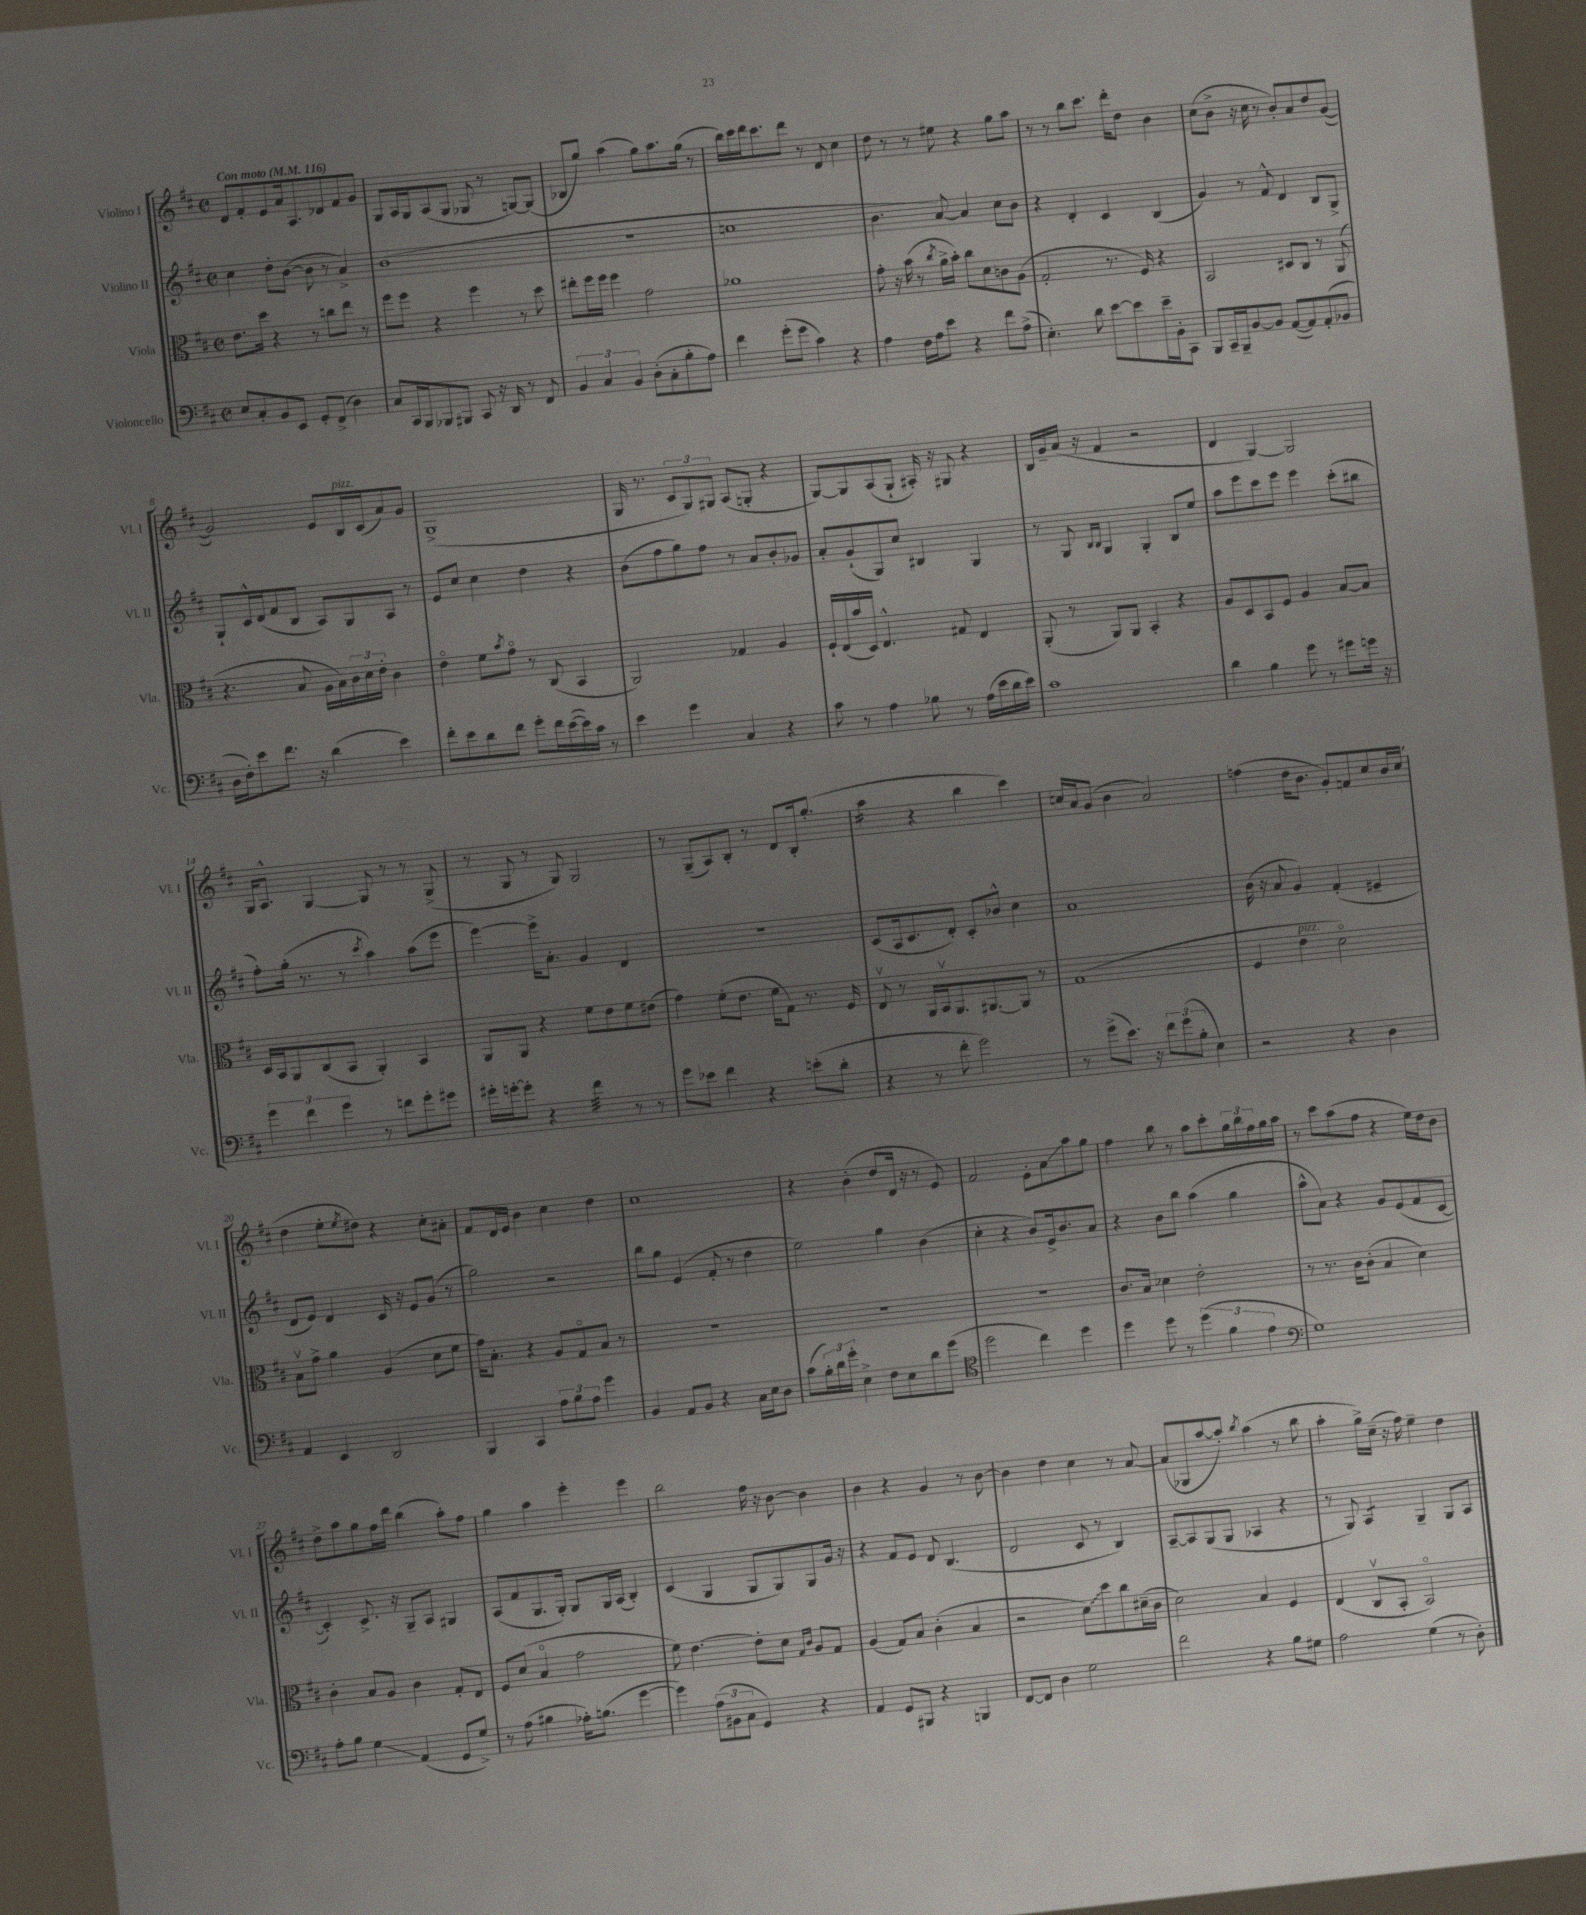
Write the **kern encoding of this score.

**kern	**kern	**kern	**kern
*staff4	*staff3	*staff2	*staff1
*clefF4	*clefC3	*clefG2	*clefG2
*k[f#c#]	*k[f#c#]	*k[f#c#]	*k[f#c#]
*M2/2	*M2/2	*M2/2	*M2/2
*met(c|)	*met(c|)	*met(c|)	*met(c|)
*MM116	*MM116	*MM116	*MM116
8E/L	8.e\L	4cc#\	8d/L
8C#'/	.	.	8f#'/
.	16dd\Jk	.	.
8BB/	4r	8dd'\L	8e/
8EE/J	.	([8b\J	16a/k
.	.	.	8.A/
8GG'/L	8r	8b\]	.
(8FF#^/J	8cc\L	8r	8d-/
4D\)	8ee\J	4a^/)	8f#/
.	8r	.	8g/J
=	=	=	=
8C#/L	8ff#\L	(1b	8G/L
16CC#/L	8ff#\J	.	16A/L
16BBB/J	.	.	16G/J
8BBB-/	4r	.	(8A/
8BBB#/J	.	.	8G/J
8CC#/	4ff#\	.	8G-/
16r	.	.	8r
16DD/	.	.	.
8r	8r	.	[8G/L)
8FF#/	8dd\	.	(8G/]J
=	=	=	=
6BB/	8ee#'\L	1r	8B-/L
.	16ff#\L	.	8gg/J)
6C#/	.	.	.
.	16ff#\JJ	.	.
.	4ff#\	.	(4aa\
6BB/	.	.	.
(8D'\L	2g\	.	8gg\L)
8C#'\	.	.	8.aa\
8B'\	.	.	.
.	.	.	(16gg\Jk
8A\J)	.	.	8r
=	=	=	=
4f#\	1a-	1cc	16bb\LL)
.	.	.	16ccc#\
.	.	.	16ddd\J
.	.	.	8.ccc#\
(8g'\L	.	.	.
8g\J	.	.	8ddd\J
4c#\)	.	.	8r
.	.	.	8d/
4r	.	.	4cc#\
=	=	=	=
4A\	8g'\	4.b\	8dd\
.	16r	.	8r
.	(16b\	.	.
16F#\LL	8r	.	8r
16A\J	.	.	.
.	8qcc#/	.	.
8e\J	16a^\LL	[8a/)	8ee#\
.	16b'\JJ)	.	.
4r	8cc#\L	4a/]	4r
.	8d\	.	.
8f#\L	8c\	8cc#\L	8gg\L
(8A^\J	(8A\J	8b\J	8aa\J
=	=	=	=
4.E'\)	2G'/	4r	8r
.	.	.	8r
.	.	4d'/	8bb\L
8d\	.	.	8.ccc#\J
[8e\L	8.r	4c#/	.
.	.	.	16ddd'\LK
8e\]	.	.	8dd\J
.	16F#/)	.	.
16e~\L	4r	(4B/	4b\
16BB'\J	.	.	.
8CC#\J	.	.	.
=	=	=	=
8BBB/L	2BB/	4g/)	(8cc#\L
16CC#~/L	.	.	8b^\J
16BBB~/J	.	.	.
[8BB/	.	8r	16r
.	.	.	16cc#\
8BB/]J	.	8f#^^/	8r
([8AA/L	8D#/L	4d/	8b'/L)
8AA/])	8C#/J	.	8a/
(8AA'/	8r	8B/L	8dd/
8BB-/J	(8AA/	8G^/J	([8g/J
=	=	=	=
16D\LL	4.r	8G`/L	2g/])
16F#'\J)	.	.	.
8e\	.	16c#^^/L	.
.	.	(16d/J	.
8.f#\J	.	8f#/	.
.	8B/	8B/J	.
16r	.	.	.
(4d\	16A\LL	8A/L)	8e/L
.	16B\)	.	.
.	24c#\	8G/	16B/L
.	24d\	.	.
.	.	.	(16c#/J
.	24e'\JJ	.	.
4e\)	4c#\	8A/J	8a/)
.	.	8r	8g/J
=	=	=	=
8f#'\L	4eo\	8e/L	(1G^
8e\	.	8cc#/J	.
8d\	8f#\L	4cc#\	.
.	8qb/	.	.
8f#\J	8go\J	.	.
8g'\L	8r	4dd\	.
16f#\L	(8C#/	.	.
([16e\	.	.	.
16e\])	4BB/	4r	.
16c#\JJ	.	.	.
8r	.	.	.
=	=	=	=
4e\	2AA/)	(8b\L	16G/
.	.	.	8.r
.	.	8ff#\	.
4g\	.	8gg\)	12c#/L
.	.	.	12G/)
.	.	8ff#\J	.
.	.	.	12G#/J
4C#/	4G-/	8r	(8A/L
.	.	8a/L	8G'/J
4r	4A/	8b'/	4r
.	.	8g-/J	.
=	=	=	=
8c#\	16F#`/LL	8a'/L	[8G/L)
.	(16E/	.	.
8r	16b/	(8g`/	8G/]
.	16D/JJ)	.	.
4A\	4.E^^/	8G/)	(8A/
.	.	8cc#/J	8G`/J
8B-\	.	4B#/	16A#'/)
.	.	.	16r
8r	8G#/	.	8G#/
(16A\LL	4E/	4G/	4r
16e\	.	.	.
16d\	.	.	.
16e\JJ)	.	.	.
=	=	=	=
1c#	(8AA'/	8r	16B/LL
.	.	.	16g~/
.	8r	8G/	(16a/JJ
.	.	.	16r
.	.	16qqB/LL	.
.	.	16qqB/JJ	.
.	8AA/L)	4G/	4f#/
.	8AA/J	.	.
.	4BB'/	4G'/	2r
.	4r	8B/L	.
.	.	8ee/J	.
=	=	=	=
4d\	8A/L	8aa\L	4d/
.	8D/	8eee\	.
4B\	8BB/	8ccc#\	[4G/)
.	8F#/J	8eee\J	.
8g\	4A/	4eee\	2G/]
8r	.	.	.
8g#\L	[8B/L	(8ccc#'\L	.
16g\Jk	8B/]J	8bb#\J	.
16r	.	.	.
=	=	=	=
6g\	16D/LL	8ff#'\L)	16G/LK
.	16BB/J	.	8.A^^/J
.	8AA/	(16gg'\Jk	.
6f#\	.	.	.
.	.	8.r	.
.	(8C#/	.	[4G/
6g\	.	.	.
.	8BB/J	8r	.
.	.	8qccc#/	.
8r	4AA'/)	4aa\)	8G/]
8f\L	.	.	8r
8g'\	4BB/	(8aa\L	8r
8g#\J	.	8eee\J	(8G^/
=	=	=	=
16g#'\LL	8AA/L	[4eee\)	8r
[16g'\J	.	.	.
8g'\]J	8AA/J	.	8G/
4r	4r	16eee^\]LK	8r
.	.	8.a'\J	.
.	.	.	8G/)
4f#\	8f#\L	4g/	2G/
.	8e\	.	.
8r	8f#\	4d/	.
8r	(8e#\J	.	.
=	=	=	=
8g\L	4g\)	1r	8r
8e-\J	.	.	(8G~/L
4f#\	(8f#'\L	.	8A/)
.	8.e\J	.	8B'/J
4r	.	.	8r
.	16f#\LK	.	.
.	8G\J)	.	8d/L
(8e'\L	8.r	.	16B'/k
.	.	.	(8.gg'/J
8d'\J	.	.	.
.	16F#/	.	.
=	=	=	=
4r	8Ev/	(8c#/L	4aa\
.	8r	16A/k	.
.	.	8.c#/	.
8r	16AA/LL	.	4r
.	16BBv/J	.	.
8f#'\	8.AA/	8d'/J)	.
2g\)	.	8c#'/L	4bb\
.	[8.AA#/	.	.
.	.	8b-^^/J	.
.	8AA#/]J	4cc#\	4ccc#\)
.	8r	.	.
=	=	=	=
8r	(1G	1a	16cc/LL
.	.	.	16a/J
(8g^\L	.	.	(8g/J
8.e\J)	.	.	4b\
16r	.	.	.
12f#\L	.	.	2a/)
(12g\	.	.	.
12B'\J	.	.	.
4E\)	.	.	.
=	=	=	=
2r	4F#/	(16b\	(4ff\
.	.	16r	.
.	.	8a/	.
.	4e\	4g/)	16dd\LK
.	.	.	8.b\J
4r	2do\)	(4f#'/	8g'/L)
.	.	.	8f/
4D\	.	4e#~/	8cc#/
.	.	.	16b/L
.	.	.	(16cc#/JJ
=	=	=	=
4AA/	8Bv\L	8d/L	4dd\
.	8g^\J	8e/J)	.
4EE/	4a\	4d/	8ee'\L
.	.	.	8qee/
.	.	.	8dd#\J)
2DD/	(4A/	16c#/	4r
.	.	16r	.
.	.	8e/L	.
.	8d\L	(8g/J	8cc#'\L
.	8f#\J	8r	8a#'\J
=	=	=	=
4BBB/	16g\LK)	2gg\)	8f#/L
.	8.B'\J	.	.
.	.	.	16d/L
.	.	.	16e/JJ
4CC#/	4r	.	4b\
12A\L	8A/L	2r	4cc#\
12B\	.	.	.
.	8Go/	.	.
12A\J	.	.	.
4g\	8B/J	.	4dd\
.	8r	.	.
=	=	=	=
4BB/	1r	8bb\L	1cc#
.	.	8gg\J	.
8AA/L	.	(4e/	.
8BB/J	.	.	.
4r	.	8f#'/	.
.	.	8r	.
16C#\LL	.	4dd\	.
16E\J	.	.	.
8D\J	.	.	.
=	=	=	=
(8c#\L	1r	2ee\)	4r
24B'\L)	.	.	.
24d\	.	.	.
24g'\JJ	.	.	.
4E^\	.	.	(4b'\
8F#\L	.	4gg\	8dd/L
8E\	.	.	16d/Jk
.	.	.	16r
8d\	.	(4b\	8r
(8g\J	.	.	8e/)
=	=	=	=
*clefC4	*	*	*
2dd\	1r	4cc#'\	2f#/
.	.	4r	.
4cc#\)	.	8b/L)	8e'\L
.	.	16e^/k	8a\
.	.	8.b/	.
4dd\	.	.	8aa\
.	.	8a/J	8gg\J
=	=	=	=
4dd\	8.c#/L	4r	4ff#\
.	16B/Jk	.	.
8dd\	4d-\	8b\L	8bb\
8r	.	8bb\J	8r
(6dd\	2e'\	(4aa\	8aa\L
.	.	.	8ccc#'\
6f#\	.	.	.
.	.	4gg\	24gg\L
.	.	.	24bb\
6e\	.	.	24ff#\
.	.	.	16gg\
.	.	.	16aa\JJ
=	=	=	=
*clefF4	*	*	*
1G)	8r	8aa^^\L	8r
.	8.r	8a\J)	8ccc#\L
.	.	4r	(8aa\
.	16c#\LK	.	.
.	(8c#'\J	.	8ff#\J
.	4B/	8g/L	4r
.	.	(8e/	.
.	4d\)	8f#/	16ee\LL)
.	.	.	16dd\J
.	.	[8c#/J	8b\J
=	=	=	=
8A'\L	4c#'\	4c#'/])	8dd^\L
8B\J	.	.	8aa\
4G\	8B/L	8.c#^/	8gg\
.	8A/J	.	16ff#\L
.	.	16r	16ddd\JJ
(4AA/	4c#\	8G~/L	(4bb\
.	.	8A/J	.
8GG/L	8G'/L	4G#/	8aa'\L)
8G^/J)	8E/J	.	8ff#\J
=	=	=	=
8r	8F#/L	(8A/L	4gg\
(8A\	(8d/J	8f#/	.
4B#\	4Bo/	8.G/	4aa\
.	.	16G'/Jk)	.
16A-'\LK)	2g\	8G/L	4eee'\
(8.B\J	.	.	.
.	.	16G/L	.
.	.	(16A/JJ	.
[4g\	.	4B'/)	4eee\
=	=	=	=
4g\])	8f#\)	(4c#/	2bb\
.	[4.e\	.	.
(12A\L	.	4G/	.
12BB#\	.	.	.
12C#\J	.	.	.
4GG/)	8e'\]L	8G/L	16ff#\
.	.	.	16r
.	8d\J	8G/)	[8b\
.	16qqG/LL	.	.
.	16qqc#/JJ	.	.
4r	8A/L	8G/	4b\]
.	8G/J	16g/Jk	.
.	.	16r	.
=	=	=	=
4AA/	(4A/	4r	4b\
8GG/L	8G/L)	8f#/L	4r
8BBB#/J	8B/J	8e/J	.
4r	(4c#'\	8d/	4g/
.	.	(4.B/	.
4BBB/	4B/	.	8r
.	.	.	[8b\
=	=	=	=
[8FF#/L	2r	2d/	4b\]
8FF#/]J	.	.	.
4D\	.	.	4dd\
2G\	8d\L)	8c#/	4cc#\
.	8dd\	8r	.
.	8cc#\	4B/)	8r
.	(16d#~\L	.	[8a/
.	16c#\JJ	.	.
=	=	=	=
2f#\	2d\)	[8A~/L	(8a/]L
.	.	8A/]	8G-/
.	.	(8G/	[8aa/
.	.	8G/J	8aa'/]J)
.	.	.	8qbb/
4r	4B/	4A-/	(4aa\
8B\L	4F#/	4r	8r
8G#\J	.	.	8bb\
=	=	=	=
2A\	(4E/	8r	4aa'\
.	.	8G/)	.
.	8C#v/L	4A/	16gg^\LL)
.	.	.	(16cc#~\JJ
.	8BB'/J	.	16r
.	.	.	16ff#\)
(4G\	2BBo/)	4G~/	4ee~\
8r	.	8G/L	4dd\
8D'\)	.	8A/J	.
==	==	==	==
*-	*-	*-	*-
